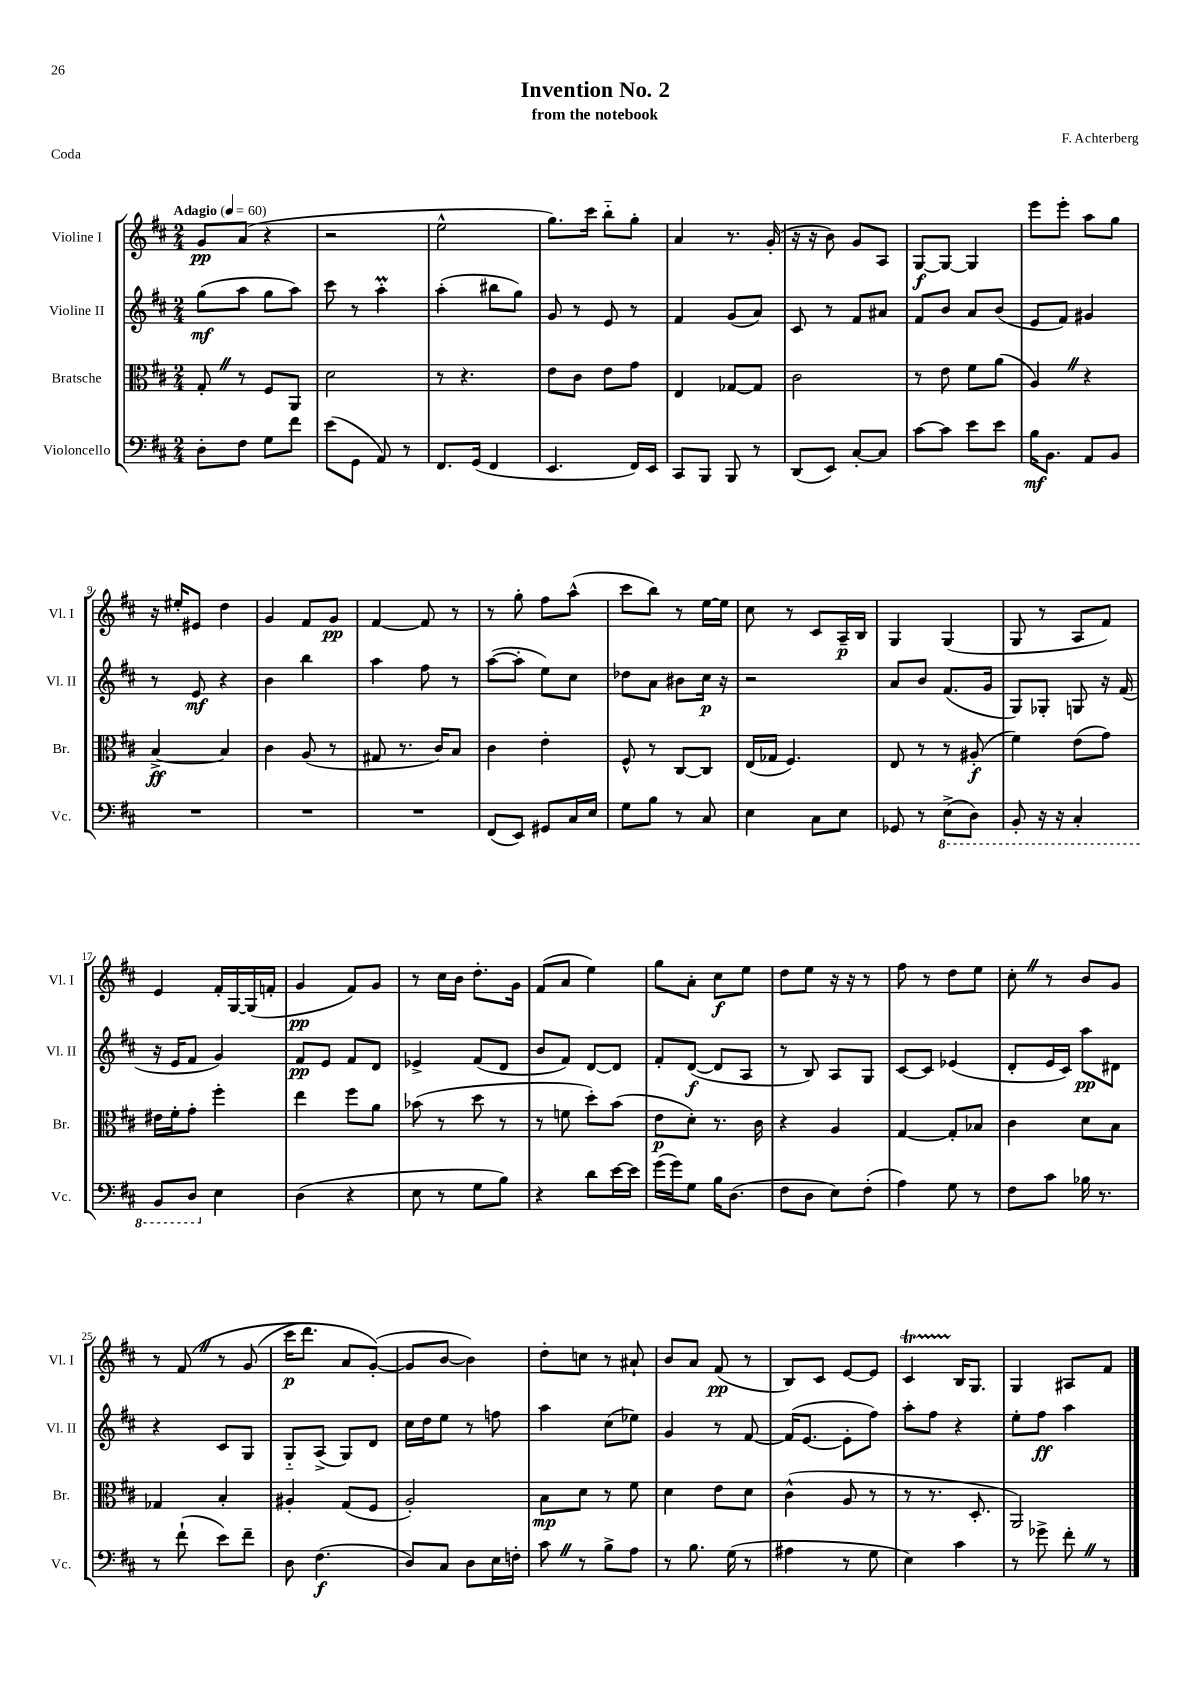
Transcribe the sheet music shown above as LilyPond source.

\header { title = "Invention No. 2" composer = "F. Achterberg" subtitle = "from the notebook" piece = "Coda" }
<<
\new StaffGroup <<
\new Staff = "s0" \with { instrumentName = "Violine I" shortInstrumentName = "Vl. I" } {
    \clef treble \key d \major \numericTimeSignature \time 2/4 \tempo "Adagio" 4 = 60
    g'8\pp a'8( r4 |
    r2 |
    e''2-^ |
    g''8.) cis'''16 b''8-_ g''8-. |
    a'4 r8. g'16-.( |
    r16 r16 b'8) g'8 a8 |
    g8~\f g8~ g4 |
    e'''8 e'''8-. a''8 g''8 |
    r16 eis''16-. eis'8 d''4 |
    g'4 fis'8 g'8\pp |
    fis'4~ fis'8 r8 |
    r8 g''8-. fis''8 a''8-^( |
    cis'''8 b''8) r8 e''16~ e''16 |
    cis''8 r8 cis'8 a16--\p b16 |
    g4 g4( |
    g8 r8 a8 fis'8) |
    e'4 fis'16-. g16~ g16( f'16-. |
    g'4\pp fis'8) g'8 |
    r8 cis''16 b'16 d''8.-. g'16 |
    fis'8( a'8 e''4) |
    g''8 a'8-. cis''8\f e''8 |
    d''8 e''8 r16 r16 r8 |
    fis''8 r8 d''8 e''8 |
    cis''8-. \once \override BreathingSign.text = \markup { \musicglyph "scripts.caesura.straight" } \breathe r8 b'8 g'8 |
    r8 fis'8\( \once \override BreathingSign.text = \markup { \musicglyph "scripts.caesura.straight" } \breathe r8 g'8( |
    cis'''16\p d'''8.) a'8 g'8~-.(\) |
    g'8 b'8~ b'4) |
    d''8-. c''8 r8 ais'8-! |
    b'8 a'8 fis'8\pp( r8 |
    b8) cis'8 e'8~ e'8 |
    cis'4\startTrillSpan b16\stopTrillSpan g8. |
    g4 ais8 fis'8 \bar "|." |
}
\new Staff = "s1" \with { instrumentName = "Violine II" shortInstrumentName = "Vl. II" } {
    \clef treble \key d \major \numericTimeSignature \time 2/4
    g''8\mf( a''8 g''8 a''8) |
    cis'''8 r8 a''4-.\prall |
    a''4-.( bis''8 g''8) |
    g'8 r8 e'8 r8 |
    fis'4 g'8( a'8) |
    cis'8 r8 fis'8 ais'8 |
    fis'8 b'8 a'8 b'8( |
    e'8 fis'8) gis'4 |
    r8 e'8\mf r4 |
    b'4 b''4 |
    a''4 fis''8 r8 |
    a''8~( a''8-. e''8) cis''8 |
    des''8 a'8 bis'8 cis''16\p r16 |
    r2 |
    a'8 b'8 fis'8.( g'16 |
    g8) ges8-. g8 r16 fis'16( |
    r16 e'16 fis'8 g'4) |
    fis'8\pp e'8 fis'8 d'8 |
    ees'4-> fis'8( d'8 |
    b'8 fis'8) d'8~ d'8 |
    fis'8-. d'8~\f( d'8 a8 |
    r8 b8) a8 g8 |
    cis'8~ cis'8 ees'4( |
    d'8-. e'16 cis'16) a''8\pp dis'8 |
    r4 cis'8 g8 |
    g8-_ a8->( g8) d'8 |
    cis''16 d''16 e''8 r8 f''8 |
    a''4 cis''8( ees''8) |
    g'4 r8 fis'8~ |
    fis'16( e'8.~ e'8-. fis''8) |
    a''8-. fis''8 r4 |
    e''8-. fis''8\ff a''4 \bar "|." |
}
\new Staff = "s2" \with { instrumentName = "Bratsche" shortInstrumentName = "Br." } {
    \clef alto \key d \major \numericTimeSignature \time 2/4
    g8-. \once \override BreathingSign.text = \markup { \musicglyph "scripts.caesura.straight" } \breathe r8 fis8 a,8 |
    d'2 |
    r8 r4. |
    e'8 cis'8 e'8 g'8 |
    e4 ges8~ ges8 |
    cis'2 |
    r8 e'8 fis'8 a'8( |
    a4) \once \override BreathingSign.text = \markup { \musicglyph "scripts.caesura.straight" } \breathe r4 |
    b4~->\ff b4 |
    cis'4 a8( r8 |
    gis8 r8. cis'16) b8 |
    cis'4 e'4-. |
    fis8-^ r8 cis8~ cis8 |
    e16( ges16 fis4.) |
    e8 r8 r8 ais8-.\f( |
    fis'4) e'8( g'8) |
    eis'16 fis'16-. g'8-. fis''4-. |
    e''4 fis''8 a'8 |
    bes'8( r8 d''8 r8 |
    r8 f'8 d''8-.) b'8( |
    e'8\p d'8-.) r8. cis'16 |
    r4 a4 |
    g4~ g8-. bes8 |
    cis'4 d'8 b8 |
    ges4 b4-. |
    ais4-. g8( fis8 |
    a2-.) |
    b8\mp d'8 r8 fis'8 |
    d'4 e'8 d'8 |
    cis'4-^( a8 r8 |
    r8 r8. d8.-. |
    a,2) \bar "|." |
}
\new Staff = "s3" \with { instrumentName = "Violoncello" shortInstrumentName = "Vc." } {
    \clef bass \key d \major \numericTimeSignature \time 2/4
    d8-. fis8 g8 fis'8 |
    e'8( g,8 a,8) r8 |
    fis,8. g,16( fis,4 |
    e,4. fis,16) e,16 |
    cis,8 b,,8 b,,8 r8 |
    d,8( e,8) cis8~-. cis8 |
    cis'8~ cis'8 e'8 e'8 |
    b16\mf b,8. a,8 b,8 |
    R2 |
    R2 |
    R2 |
    fis,8( e,8) gis,8 cis16 e16 |
    g8 b8 r8 cis8 |
    e4 cis8 e8 |
    ges,8 r8 \ottava #-1 e,8->( d,8) |
    b,,8-. r16 r16 cis,4-. |
    b,,8 d,8 \ottava #0 e4 |
    d4( r4 |
    e8 r8 g8 b8) |
    r4 d'8 e'16~ e'16 |
    g'16( g'16) g8 b16 d8.( |
    fis8 d8 e8) fis8-.( |
    a4) g8 r8 |
    fis8 cis'8 bes16 r8. |
    r8 fis'8-!( e'8) fis'8-- |
    d8 fis4.\f( |
    d8) cis8 d8 e16 f16-. |
    cis'8 \once \override BreathingSign.text = \markup { \musicglyph "scripts.caesura.straight" } \breathe r8 b8-> a8 |
    r8 b8. g16( r8 |
    ais4 r8 g8 |
    e4) cis'4 |
    r8 ges'8-> fis'8-. \once \override BreathingSign.text = \markup { \musicglyph "scripts.caesura.straight" } \breathe r8 \bar "|." |
}
>>
>>
